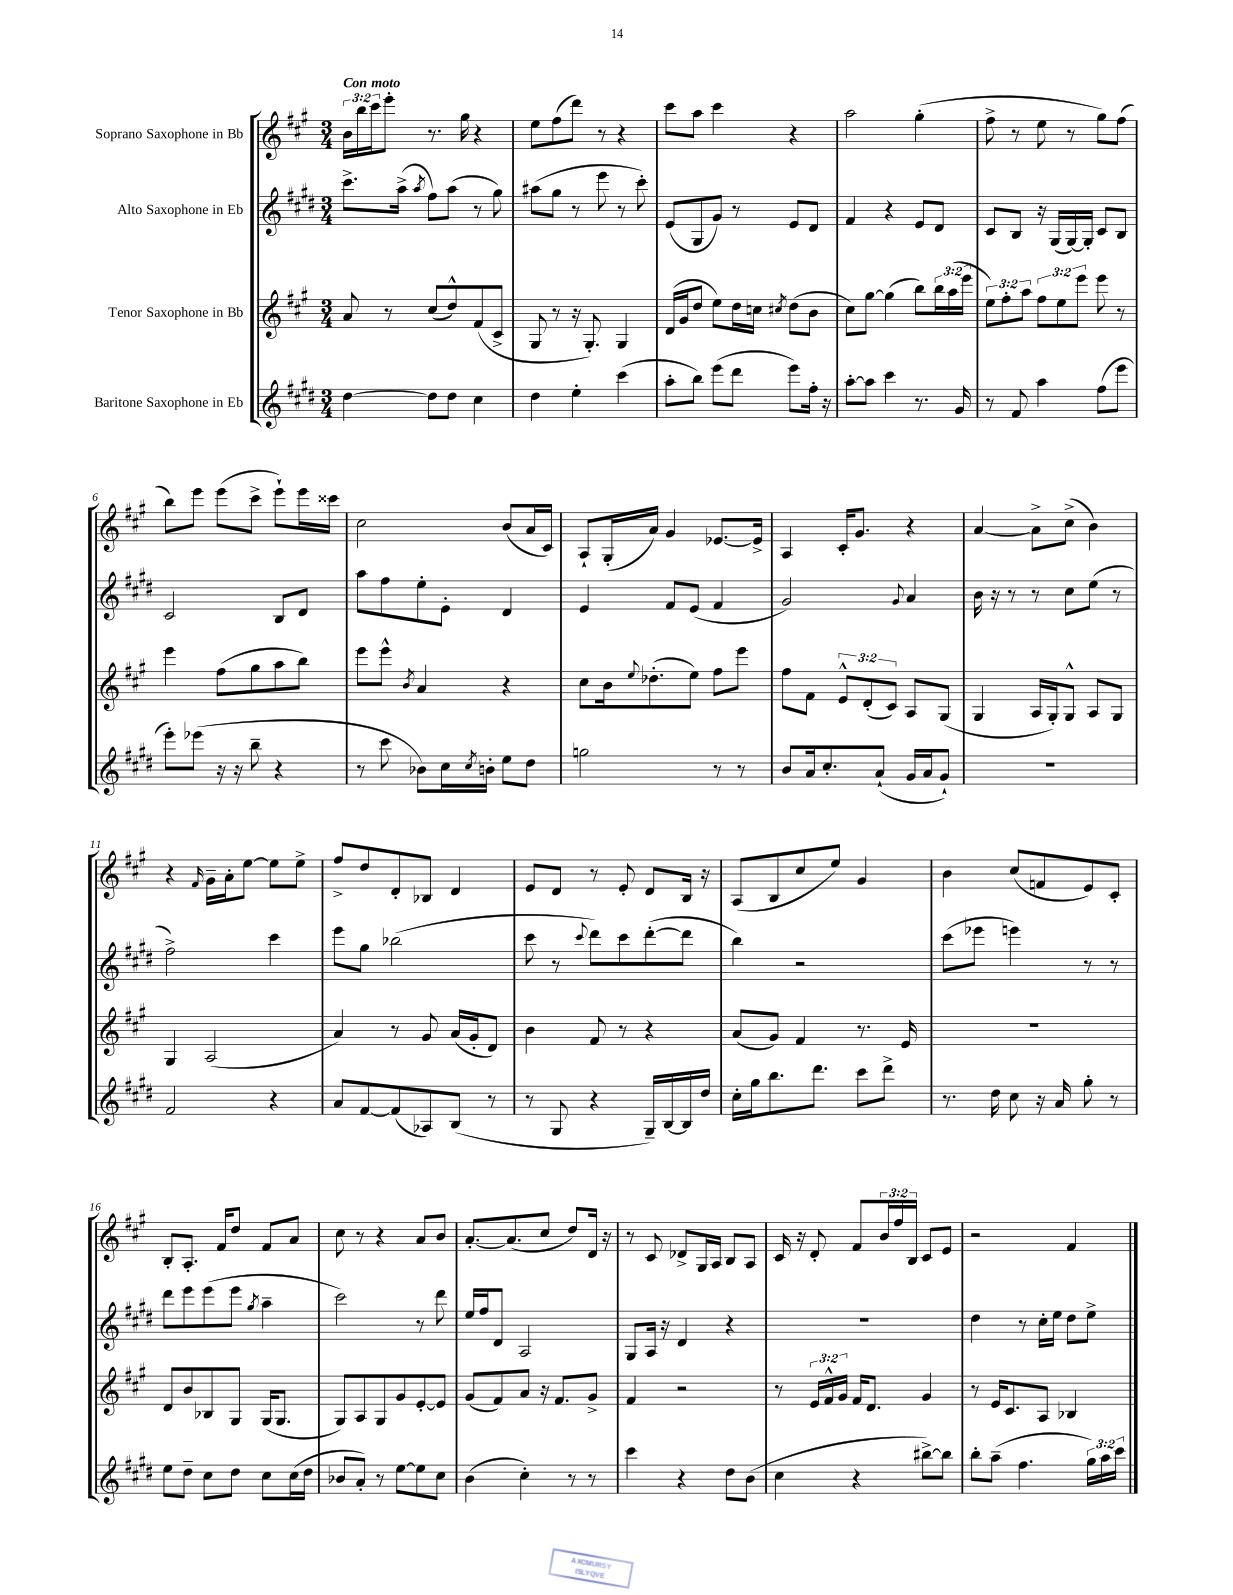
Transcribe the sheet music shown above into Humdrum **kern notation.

**kern	**kern	**kern	**kern
*part4	*part3	*part2	*part1
*staff4	*staff3	*staff2	*staff1
*I"Baritone Saxophone in Eb	*I"Tenor Saxophone in Bb	*I"Alto Saxophone in Eb	*I"Soprano Saxophone in Bb
*clefG2	*clefG2	*clefG2	*clefG2
*k[f#c#g#d#]	*k[f#c#g#]	*k[f#c#g#d#]	*k[f#c#g#]
*M3/4	*M3/4	*M3/4	*M3/4
=1	=1	=1	=1
!	!	!	!LO:TX:a:B:t=Con moto
[4dd#\	8a/	8.ccc#^\L	24b\LL
.	.	.	24bb\
.	.	.	24ccc#\J
.	8r	.	8eee'\J
.	.	(16aa^\Jk	.
.	.	8qaa/	.
8dd#\L]	(8cc#/L	8ff#\L)	8.r
8dd#\J	8dd^^/)	(8aa\J	.
.	.	.	16gg#\
4cc#\	(8f#/	8r	4r
.	8c#^/J	8gg#\)	.
=2	=2	=2	=2
4dd#\	8G#/	(8aa#X\L	8ee\L
.	8r	8gg#\J	(8ff#\
4ee'\	16r	8r	8ddd\J)
.	8.G#'/)	.	.
.	.	8eee\	8r
(4ccc#\	4G#/	8r	4r
.	.	8ccc#'\)	.
=3	=3	=3	=3
8aa'\L	(16d/LL	(8e/L	8ccc#\L
.	16g#/J	.	.
8bb\J)	8dd/J	8G#/	8aa\J
(8eee\L	8ee\L)	8g#/J)	4ccc#\
8ddd#\J	16dd\L	8r	.
.	16ccn\JJ	.	.
.	8qcc#X/	.	.
8eee\L)	(8dd\L	8e/L	4r
16ff#'\Jk	8b\J	8d#/J	.
16r	.	.	.
=4	=4	=4	=4
[8aa'\L	8cc#\L)	4f#/	2aa\
8aa\J]	[8gg#\J	.	.
4ccc#\	(4gg#\]	4r	.
8.r	8bb\L)	8e/L	(4gg#'\
.	24bb\L	8d#/J	.
.	(24aa\	.	.
16g#/	.	.	.
.	24eee\JJ	.	.
=5	=5	=5	=5
8r	12ee\L)	8c#/L	8ff#^\
.	12ff#'\	.	.
8f#/	.	8B/J	8r
.	12aa\J	.	.
4aa\	12ff#\L	16r	8ee\
.	.	(16G#/LL	.
.	12ee\	.	.
.	.	[16G#/)	8r
.	12eee\J	.	.
.	.	16G#'/JJ]	.
(8ff#\L	8eee\	8c#/L	8gg#\L)
8eee\J	8r	8B/J	(8ff#\J
!!LO:LB:g=z
=6	=6	=6	=6
8eee'\L)	4eee\	2c#/	8bb\L)
(8eee-X\J	.	.	8eee\J
16r	(8ff#\L	.	(8eee\L
16r	.	.	.
8bb~\	8gg#\	.	8ccc#^\J
4r	8aa\	8B/L	8eee`\L)
.	8bb\J)	8d#/J	16eee\L
.	.	.	16ccc##X\JJ
=7	=7	=7	=7
8r	8eee\L	8aa\L	2cc#\
8ccc#\	8eee^^\J	8ff#\	.
.	8qb/	.	.
8b-X\L)	4a/	8ee'\	.
16cc#\L	.	8e'\J	.
8qcc#/	.	.	.
16bn'\JJ	.	.	.
8ee\L	4r	4d#/	(8b/L
8dd#\J	.	.	16a/L
.	.	.	16c#/JJ)
=8	=8	=8	=8
2ggn\	8cc#\L	4e/	8A`/L
.	16b\k	.	(16G#'/L
.	8qqee/	.	.
.	(8.dd-X'\	.	16a/JJ)
.	.	8f#/L	4g#/
.	8ee\J)	(8e/J	.
8r	8ff#\L	4f#/	[8.e-X/L
8r	8eee\J	.	.
.	.	.	16e-^/Jk]
=9	=9	=9	=9
8b/L	8ff#\L	2g#/)	4A/
16a/k	8f#\J	.	.
8.cc#'/	.	.	.
.	12e^^/L	.	16c#'/KL
.	.	.	8.g#/J
.	(12d'/	.	.
(8a`/J	.	.	.
.	12c#/J)	.	.
.	.	8qqg#/	.
16g#/LL	8A/L	4a/	4r
16a/J	.	.	.
8g#`/J)	(8G#/J	.	.
=10	=10	=10	=10
2.r	4G#/	16b\	[4a/
.	.	16r	.
.	.	8r	.
.	16A/LL	8r	8a^\L]
.	16G#'/J)	.	.
.	8G#^^/J	8cc#\L	(8cc#^\J
.	8A/L	(8ee\J	4b\)
.	8G#/J	8r	.
!!LO:LB:g=z
=11	=11	=11	=11
2f#/	4G#/	2ff#^\)	4r
.	.	.	16qqf#/
.	(2A/	.	16g#~\LL
.	.	.	16a'\J
.	.	.	[8ee\J
4r	.	4ccc#\	8ee\L]
.	.	.	8ee^\J
=12	=12	=12	=12
8a/L	4a/)	8eee\L	8ff#^/L
[8f#/	.	8gg#\J	8dd/
(8f#/]	8r	(2bb-X\	8d'/
8A-X/)	8g#/	.	8B-X/J
(8B/J	(16a/LL	.	4d/
.	16g#'/J	.	.
8r	8d/J)	.	.
=13	=13	=13	=13
8r	4b\	8ccc#\	8e/L
8G#/	.	8r	8d/J
.	.	8qqccc#/	.
4r	8f#/	8ddd#\L)	8r
.	8r	8ccc#\	8e'/
16G#~/LL)	4r	([8ddd#'\	8d/L
[16B/	.	.	.
16B/]	.	8ddd#\J]	16B/Jk
16dd#/JJ	.	.	16r
=14	=14	=14	=14
16cc#'\LL	(8a/L	4bb\)	(8A/L
16gg#\J	.	.	.
8.bb\	8g#/J)	.	8B/
.	4f#/	2r	8cc#/
8.ddd#\J	.	.	.
.	.	.	8ee/J)
8ccc#\L	8.r	.	4g#/
8ddd#^\J	.	.	.
.	16e/	.	.
=15	=15	=15	=15
8.r	2.r	(8ccc#\L	4b\
.	.	8eee-X\J	.
16dd#\	.	.	.
8cc#\	.	4eeen\)	(8cc#/L
16r	.	.	8fn/
16a/	.	.	.
8gg#'\	.	8r	8e/)
8r	.	8r	8c#'/J
!!LO:LB:g=z
=16	=16	=16	=16
8ee\L	8d/L	8ddd#\L	8B'/L
8dd#~\J	8b/	8eee\	8.A'/J
8cc#\L	8B-X/	(8eee\	.
.	.	.	16f#/KL
8dd#\J	8G#/J	8eee\J	8dd/J
.	.	8qgg#/	.
8cc#\L	(16G#/KL	4aa~\	8f#/L
.	8.G#/J	.	.
(16cc#\L	.	.	8a/J
16dd#\JJ	.	.	.
=17	=17	=17	=17
8b-X/L	8G#/L)	2ccc#\)	8cc#\
8a'/J)	8A/	.	8r
8r	8G#/	.	4r
[8ee\L	8g#/	.	.
8ee\]	[8e'/	8r	8a/L
8cc#\J	8e/J]	8ddd#\	8b/J
=18	=18	=18	=18
(4b\	(8g#/L	16ee/LL	[8.a'/L
.	.	16ff#/J	.
.	8f#/)	8d#/J	.
.	.	.	(8.a/]
4cc#'\)	8a/J	2A/	.
.	16r	.	8cc#/J
.	8.f#/L	.	.
8r	.	.	8dd/L)
8r	8g#^/J	.	16d/Jk
.	.	.	16r
=19	=19	=19	=19
4ccc#\	4f#/	8G#/L	8r
.	.	16A/Jk	8c#/
.	.	16r	.
4r	2r	4d#/	8d-X^/L
.	.	.	16G#/L
.	.	.	16A/JJ
8dd#\L	.	4r	8B/L
(8b\J	.	.	8A/J
=20	=20	=20	=20
4cc#\	8r	2.r	16c#/
.	.	.	16r
.	24e/LL	.	8d'/
.	24f#^^/	.	.
.	24g#/JJ	.	.
4r	16f#/KL	.	8f#/L
.	8.d/J	.	.
.	.	.	24b/L
.	.	.	24ff#/
.	.	.	24B/JJ
[8bb#X^\L)	4g#/	.	8c#/L
8bb#\J]	.	.	8e/J
=21	=21	=21	=21
8bb'\L	8r	4dd#\	2r
(8aa~\J	16e/KL	.	.
.	8.c#/	.	.
4.ff#\	.	8r	.
.	8A/J	16cc#'\LL	.
.	.	16ee\JJ	.
.	4B-X/	8dd#\L	4f#/
24gg#\LL)	.	8ee^\J	.
24aa\	.	.	.
24ccc#\JJ	.	.	.
==	==	==	==
*-	*-	*-	*-
